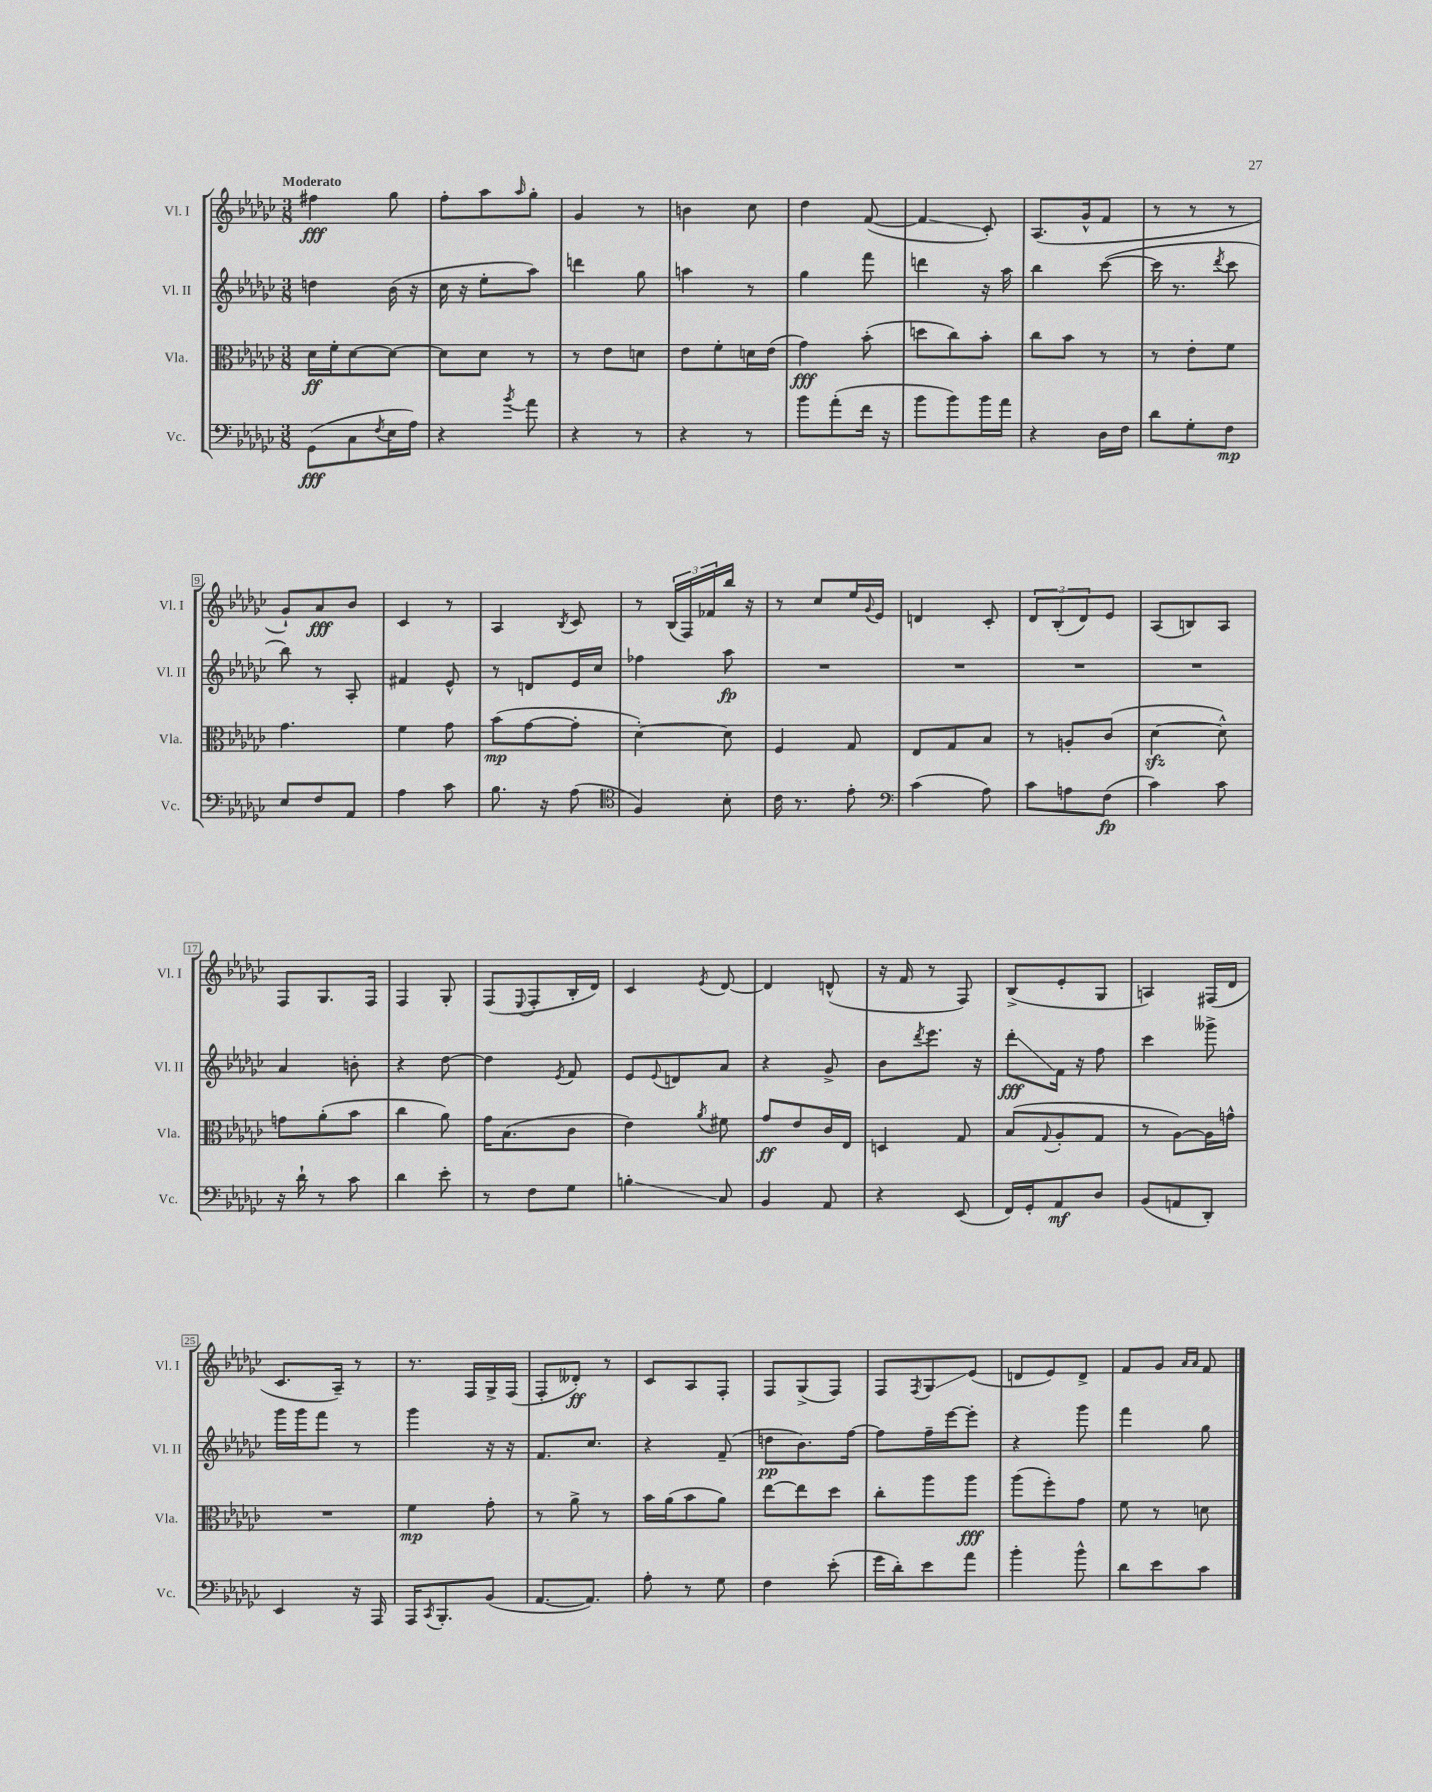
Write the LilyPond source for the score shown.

<<
\new StaffGroup <<
\new Staff = "s0" \with { instrumentName = "Vl. I" shortInstrumentName = "Vl. I" } {
    \clef treble \key ges \major \numericTimeSignature \time 3/8 \tempo "Moderato"
    fis''4\fff ges''8 |
    f''8-. aes''8 \grace { aes''16 } ges''8-. |
    ges'4 r8 |
    b'4 ces''8 |
    des''4 f'8~( |
    f'4\glissando ces'8-.) |
    aes8.( ges'16-^ f'8 |
    r8 r8 r8 |
    ges'8-!) aes'8\fff bes'8 |
    ces'4 r8 |
    aes4 \acciaccatura { bes8 } ces'8 |
    r8 \tuplet 3/2 { bes16( f16) fes'16 } bes''16 r16 |
    r8 ces''8 ees''16 \appoggiatura { ges'8 } ees'16 |
    d'4 ces'8-. |
    \tuplet 3/2 { des'8 bes8-.( des'8) } ees'8 |
    aes8( b8) aes8 |
    f8 ges8. f16 |
    f4 ges8-. |
    f8( \appoggiatura { ees8 } f8-. bes16-. des'16) |
    ces'4 \acciaccatura { ees'8 } des'8~ |
    des'4 d'8-^( |
    r16 f'16 r8 f8) |
    bes8->( ees'8-. ges8 |
    a4) fis16( des'16 |
    ces'8. aes16--) r8 |
    r8. f16 ges16-> f16( |
    f8-. deses'8-.\ff) r8 |
    ces'8 aes8 f8-. |
    f8 ges8->( f8) |
    f8 \acciaccatura { f8 } ges8\glissando ees'8( |
    d'8 ees'8) d'8-> |
    f'8 ges'8 \grace { aes'16 aes'16 } f'8 \bar "|." |
}
\new Staff = "s1" \with { instrumentName = "Vl. II" shortInstrumentName = "Vl. II" } {
    \clef treble \key ges \major \numericTimeSignature \time 3/8
    d''4 bes'16( r16 |
    ces''16 r16 ees''8-. aes''8) |
    d'''4 ges''8 |
    a''4 r8 |
    ges''4 f'''8 |
    d'''4 r16 aes''16 |
    bes''4 ces'''8~( |
    ces'''16 r8. \acciaccatura { des'''8 } ces'''8 |
    bes''8) r8 aes8-. |
    fis'4 ees'8-^ |
    r8 d'8 ees'16 ces''16 |
    fes''4 aes''8\fp |
    R4. |
    R4. |
    R4. |
    R4. |
    aes'4 b'8-. |
    r4 des''8~ |
    des''4 \acciaccatura { ees'8 } f'8 |
    ees'8 \appoggiatura { ees'8 } d'8 aes'8 |
    r4 ges'8-> |
    bes'8 \acciaccatura { des'''8 } ees'''8. r16 |
    des'''8-.\glissando\fff f'16 r16 f''8 |
    ces'''4 geses'''8-> |
    ges'''16 ges'''16 f'''8 r8 |
    ges'''4 r16 r16 |
    f'8. ces''8. |
    r4 f'8--( |
    d''8\pp bes'8.) f''16~ |
    f''8 f''16-- ees'''16~ ees'''8-. |
    r4 ges'''8 |
    f'''4 ges''8 \bar "|." |
}
\new Staff = "s2" \with { instrumentName = "Vla." shortInstrumentName = "Vla." } {
    \clef alto \key ges \major \numericTimeSignature \time 3/8
    des'16\ff f'16-. des'8~ des'8~ |
    des'8 des'8 r8 |
    r8 ees'8 d'8 |
    ees'8 f'8-. d'16 ees'16( |
    ges'4\fff) bes'8-.( |
    d''8 ces''8) bes'8-. |
    ces''8 bes'8 r8 |
    r8 ees'8-. f'8 |
    ges'4. |
    f'4 ges'8 |
    bes'8\mp( ges'8~ ges'8-. |
    des'4~-.) des'8 |
    f4 ges8 |
    ees8 ges8 bes8 |
    r8 a8-. ces'8( |
    des'4~\sfz des'8-^) |
    g'8 aes'8-.( bes'8 |
    ces''4 aes'8) |
    ges'16 bes8.( ces'8 |
    ees'4) \acciaccatura { aes'8 } fis'8 |
    ges'8\ff ees'8 ces'16 ees16 |
    d4 ges8 |
    bes8( \appoggiatura { ges8 } aes8-. ges8 |
    r8 aes8~) aes16 g'16-^ |
    R4. |
    f'4\mp ges'8-. |
    r8 aes'8-> r8 |
    bes'16 aes'16( bes'8 aes'8) |
    ees''8~ ees''8 des''8 |
    ces''8-. aes''8 aes''8\fff |
    aes''8( f''8-.) ges'8 |
    f'8 r8 d'8 \bar "|." |
}
\new Staff = "s3" \with { instrumentName = "Vc." shortInstrumentName = "Vc." } {
    \clef bass \key ges \major \numericTimeSignature \time 3/8
    ges,8\fff( ces8 \acciaccatura { f8 } ees16 aes16) |
    r4 \acciaccatura { bes'8 } aes'8 |
    r4 r8 |
    r4 r8 |
    bes'8 aes'8-.( f'16 r16 |
    bes'8 bes'8) bes'16 aes'16 |
    r4 des16 f16 |
    des'8 ges8-. f8\mp |
    ees8 f8 aes,8 |
    aes4 ces'8 |
    bes8. r16 aes8( |
    \clef tenor f4) bes8-. |
    ces'16 r8. ees'8-. |
    \clef bass ces'4( aes8) |
    ces'8 a8 f8\fp( |
    ces'4) ces'8 |
    r16 des'16-! r8 ces'8 |
    des'4 ees'8-. |
    r8 f8 ges8 |
    b4-.\glissando ces8 |
    bes,4 aes,8 |
    r4 ees,8( |
    f,16) ges,16-. aes,8\mf des8 |
    bes,8( a,8 des,8-.) |
    ees,4 r16 aes,,16 |
    aes,,16 \acciaccatura { ces,8 } bes,,8.-. bes,8( |
    aes,8.~ aes,8.) |
    aes8-. r8 ges8 |
    f4 ees'8-.( |
    ges'16 des'16-.) ees'8 aes'8 |
    bes'4-. bes'8-^ |
    des'8 ees'8 ces'8 \bar "|." |
}
>>
>>
\layout { \context { \Score \override BarNumber.stencil = #(make-stencil-boxer 0.1 0.3 ly:text-interface::print) } }
